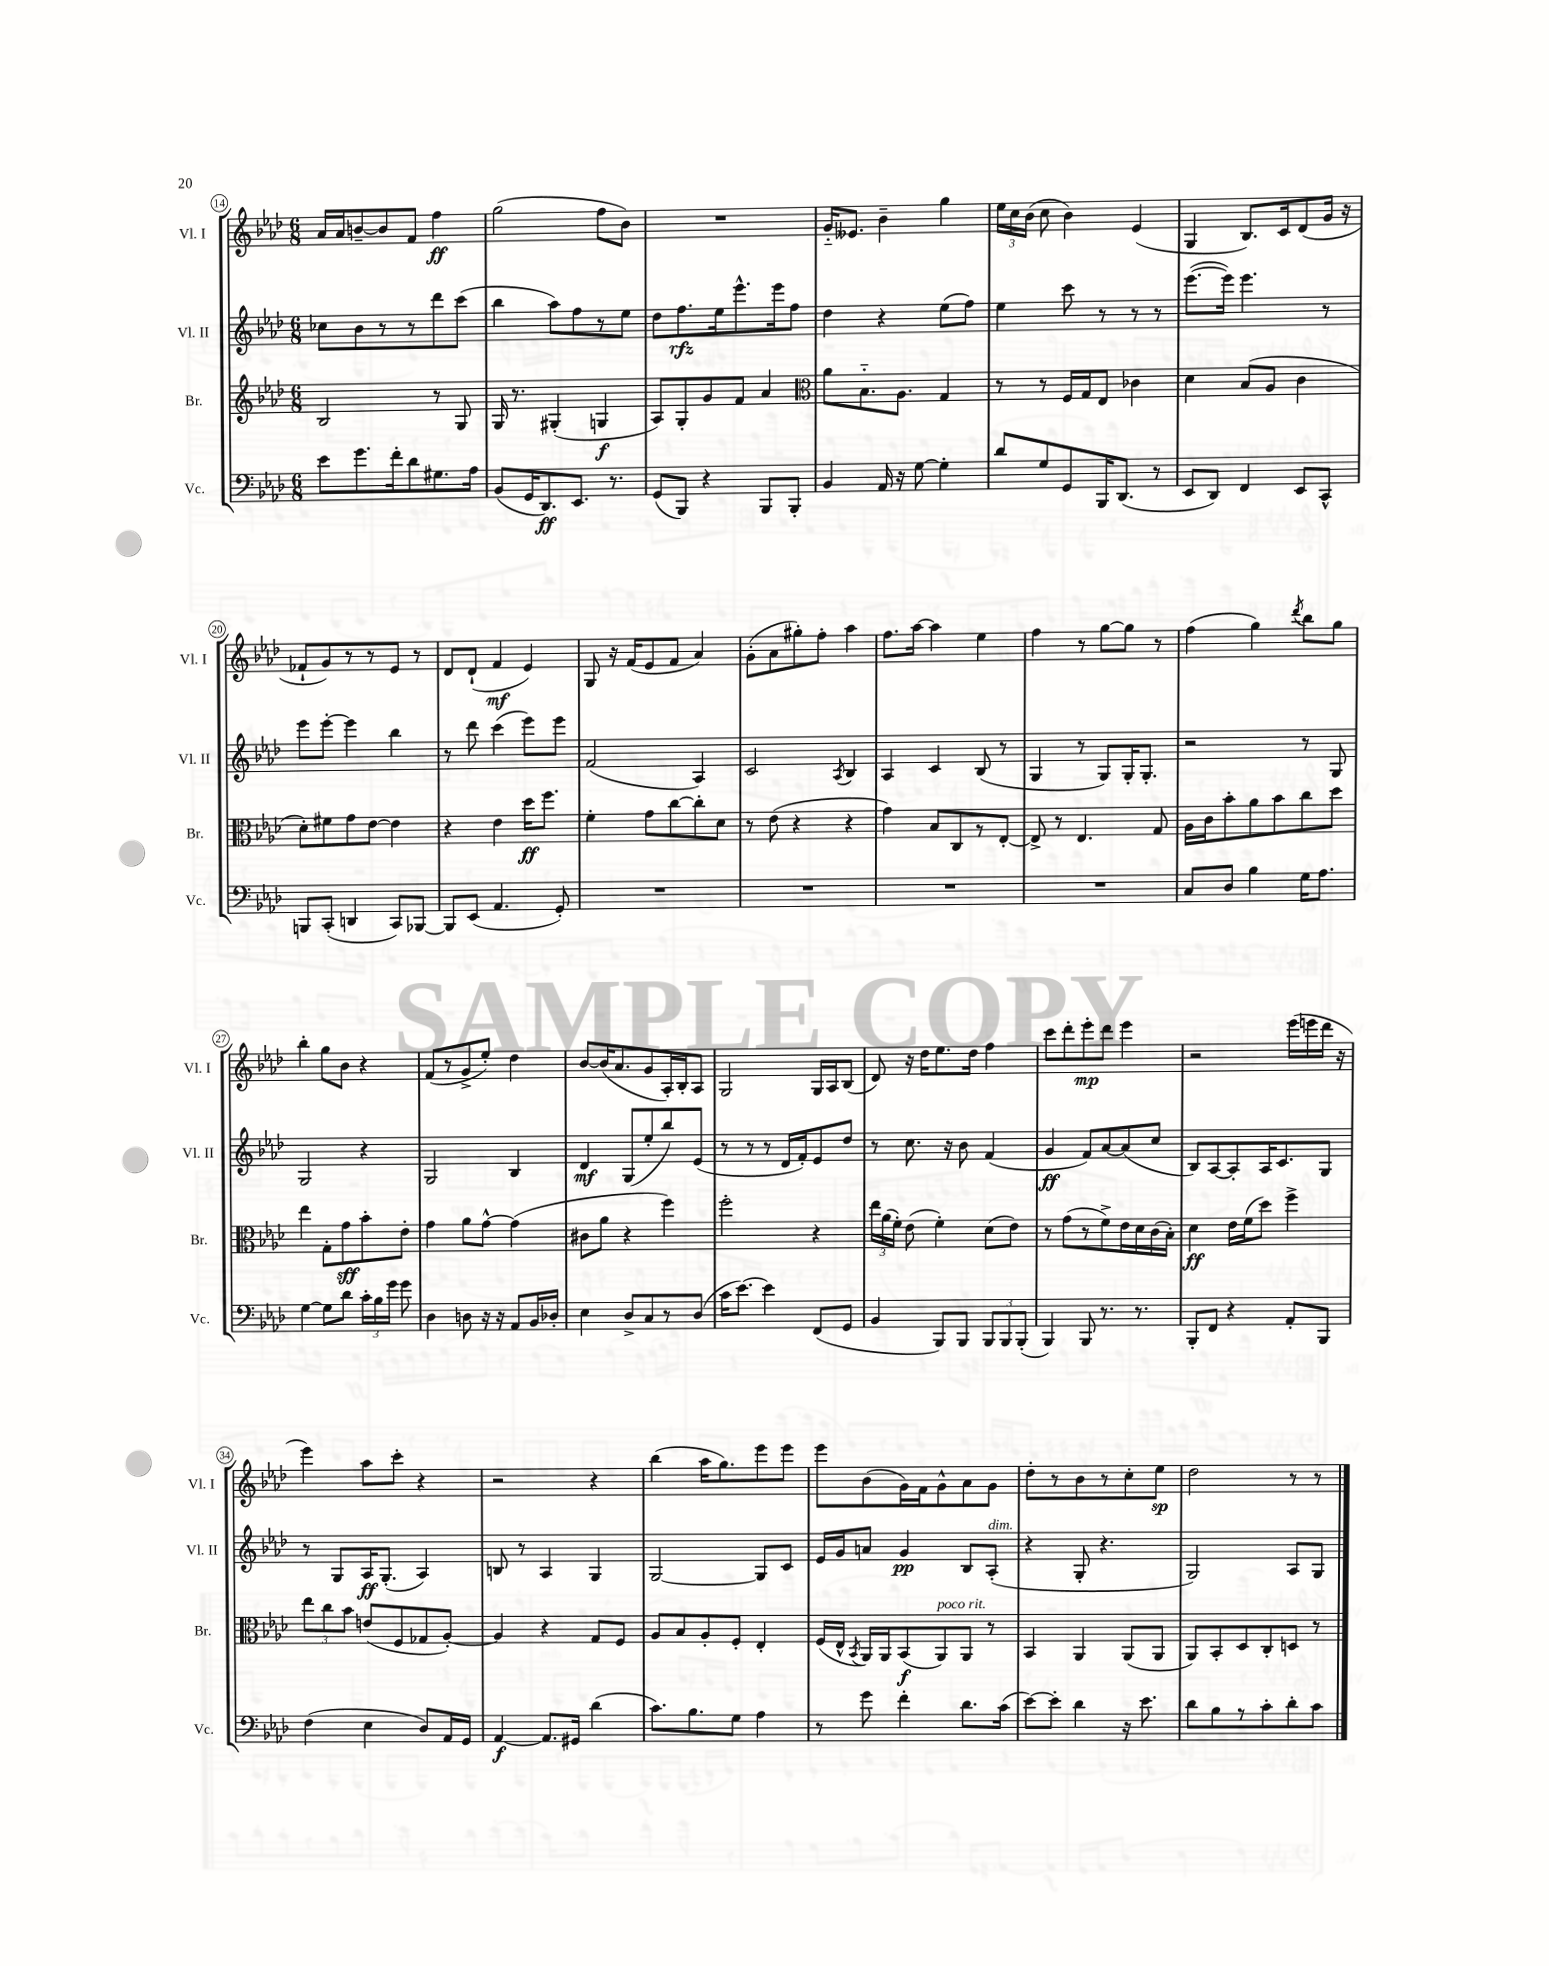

**kern	**kern	**kern	**kern
*staff4	*staff3	*staff2	*staff1
*clefF4	*clefG2	*clefG2	*clefG2
*k[b-e-a-d-]	*k[b-e-a-d-]	*k[b-e-a-d-]	*k[b-e-a-d-]
*M6/8	*M6/8	*M6/8	*M6/8
8e-	2B-	8cc-	16a-
.	.	.	16a-
8.g	.	8b-	[8b~
.	.	8r	8b]
16f'	.	.	.
8d-	.	8r	8f
8.G#	8r	8ddd-	4ff
.	8G	(8ccc	.
16A-	.	.	.
=	=	=	=
(8BB-	16G	4bb-	(2gg
.	8.r	.	.
16GG	.	.	.
8.DD-)	.	.	.
.	(4G#'	8aa-)	.
8.EE-	.	8ff	.
.	4G	8r	8ff
8.r	.	.	.
.	.	8ee-	8b-)
=	=	=	=
(8GG	8A-)	8dd-	2.r
8BBB-)	8G'	8.ff	.
4r	8g	.	.
.	.	16ee-	.
.	8f	8.eee-^^	.
8BBB-	4a-	.	.
.	.	16eee-	.
8BBB-'	.	8ff	.
=	=	=	=
*	*clefC3	*	*
4BB-	8a-	4dd-	16g'~
.	.	.	8.e--
.	8.B-'~	.	.
16AA-	.	4r	4b-~
16r	8.A-	.	.
[8G	.	.	.
4G']	4G	(8ee-	4gg
.	.	8ff)	.
=	=	=	=
8d-	8r	4ee-	24ee-
.	.	.	24cc
.	.	.	(24b-
8G	8r	.	8cc
8GG	16F	8ccc	4b-)
.	16G	.	.
16BBB-	8E-	8r	.
(8.DD-	.	.	.
.	4c-	8r	(4e-
8r	.	8r	.
=	=	=	=
8EE-	4d-	([8.eee-	4G
8DD-)	.	.	.
.	.	16eee-])	.
4FF	(8B-	4.eee-	8.B-)
.	8A-	.	.
.	.	.	16c
8EE-	4c	.	(8d-
8CC^^	.	8r	16g
.	.	.	16r
=	=	=	=
8BBB	8d-')	8eee-	8f-`
(8CC'	8f#	[8eee-'	8g)
4DD	8g	4eee-]	8r
.	[8e-	.	8r
8CC)	4e-]	4bb-	8e-
[8BBB-	.	.	8r
=	=	=	=
8BBB-]	4r	8r	8d-
(8EE-	.	8ddd-	(8d-`
4.AA-	4e-	(4ccc	4f
.	16dd-	8eee-)	4e-)
.	8.ff	.	.
8GG')	.	8eee-	.
=	=	=	=
2.r	4f'	(2f	8G
.	.	.	16r
.	.	.	(16f
.	8g	.	8e-
.	[8cc	.	8f
.	8cc']	4A-)	4a-)
.	8d-	.	.
=	=	=	=
2.r	8r	2c	(8g'
.	(8e-	.	8a-
.	4r	.	8gg#')
.	.	.	8ff'
.	.	8qA-	.
.	4r	4B-	4aa-
=	=	=	=
2.r	4g)	4A-	8.ff
.	.	.	[16aa-
.	8B-	4c	4aa-]
.	8C	.	.
.	8r	(8B-	4ee-
.	[8E-'	8r	.
=	=	=	=
2.r	8E-^]	4G	4ff
.	8r	.	.
.	4.E-	8r	8r
.	.	8G)	[8gg
.	.	16G'	8gg]
.	.	8.G'	.
.	8G	.	8r
=	=	=	=
8C	16A-	2r	(4ff
.	16c	.	.
8D-	8b-'	.	.
4B-	8a-	.	4gg)
.	8b-	.	.
.	.	.	8qddd-
16G	8cc	8r	8bb-
8.A-	.	.	.
.	8dd-	8G	8gg
=	=	=	=
[4G	4ee-	2G	4bb-'
8G]	8G'	.	8gg
8d-	8g	.	8b-
24c'	8b-'	4r	4r
24B-	.	.	.
24g	.	.	.
8g	8e-'	.	.
=	=	=	=
4D-	4g	2G	(8f
.	.	.	8r
8D	8a-	.	8g^
16r	[8g^^	.	8ee-')
16r	.	.	.
8AA-	(4g]	4B-	4dd-
16BB-	.	.	.
16D-'	.	.	.
=	=	=	=
4E-	8c#	4d-	[8b-
.	8a-	.	(16b-]
.	.	.	8.a-
8D-^	4r	(8G	.
8C	.	8ee-'	8g
8r	4ff)	8bb-)	16A-')
.	.	.	16B-'
(8D-	.	(8e-	8A-
=	=	=	=
16c	2ff'	8r	2G
[8.e-)	.	.	.
.	.	8r	.
4e-]	.	8r	.
.	.	16d-	.
.	.	16f')	.
(8FF	4r	8e-	16G
.	.	.	16A-
8GG	.	8dd-	(8B-
=	=	=	=
4BB-	24ee-	8r	8d-)
.	(24a-	.	.
.	24f')	.	.
.	(8e-	8.cc	16r
.	.	.	16dd-
8BBB-)	4f')	.	8.ee-
.	.	16r	.
8BBB-	.	8b-	.
.	.	.	16dd-
12BBB-	(8d-	(4f	4ff
12BBB-	.	.	.
.	8e-)	.	.
(12BBB-'	.	.	.
=	=	=	=
4BBB-)	8r	4g	8ccc
.	(8g	.	8ddd-'
8BBB-	8r	8f)	8eee-'
8.r	8f^)	[8a-	8ddd-
.	16e-	(8a-]	4eee-
8.r	16d-	.	.
.	(16c	8cc	.
.	16B-')	.	.
=	=	=	=
8BBB-'	4d-	8B-)	2r
8FF	.	[8A-	.
4r	16e-	8A-']	.
.	(16f	.	.
.	8dd-)	16A-	.
.	.	8.c	.
8AA-'	4ff^	.	(16eee-
.	.	.	16eee
8BBB-	.	8G	16ddd-
.	.	.	16r
=	=	=	=
(4F	12ee-	8r	4eee-)
.	12cc	.	.
.	.	8G	.
.	12b-	.	.
4E-	(8e	16A-	8aa-
.	.	(8.G'	.
.	8F	.	8ccc'
8D-)	8G-	4A-)	4r
16AA-	[8A-')	.	.
16GG	.	.	.
=	=	=	=
[4AA-	4A-]	8B	2r
.	.	8r	.
8.AA-]	4r	4A-	.
16GG#	.	.	.
(4d-	8G	4G	4r
.	8F	.	.
=	=	=	=
8.c)	8A-	[2G	(4bb-
.	8B-	.	.
8.B-	.	.	.
.	8A-'	.	16aa-
.	.	.	8.gg)
8G	8F'	.	.
4A-	4E-'	8G]	8eee-
.	.	8c	8eee-
=	=	=	=
8r	(16F	16e-	8eee-
.	16E-^^	16g	.
.	8qBB-	.	.
8g	16AA-)	8a	(8b-
.	16AA-	.	.
4f'	(8BB-	4g	16g)
.	.	.	16f
.	8AA-)	.	8g^^
8.d-	8AA-	8B-	8a-
.	8r	(8A-'	8g
(16c	.	.	.
=	=	=	=
[8e-)	4BB-	4r	8dd-'
8e-']	.	.	8r
4d-	4AA-	8G'	8b-
.	.	4.r	8r
16r	(8AA-	.	8cc'
8.e-	.	.	.
.	8AA-	.	8ee-
=	=	=	=
8d-	8AA-)	2G)	2dd-
8B-	8BB-'	.	.
8r	8D-	.	.
8c'	8C'	.	.
8d-'	8D	8A-	8r
8c	8r	8G	8r
==	==	==	==
*-	*-	*-	*-
